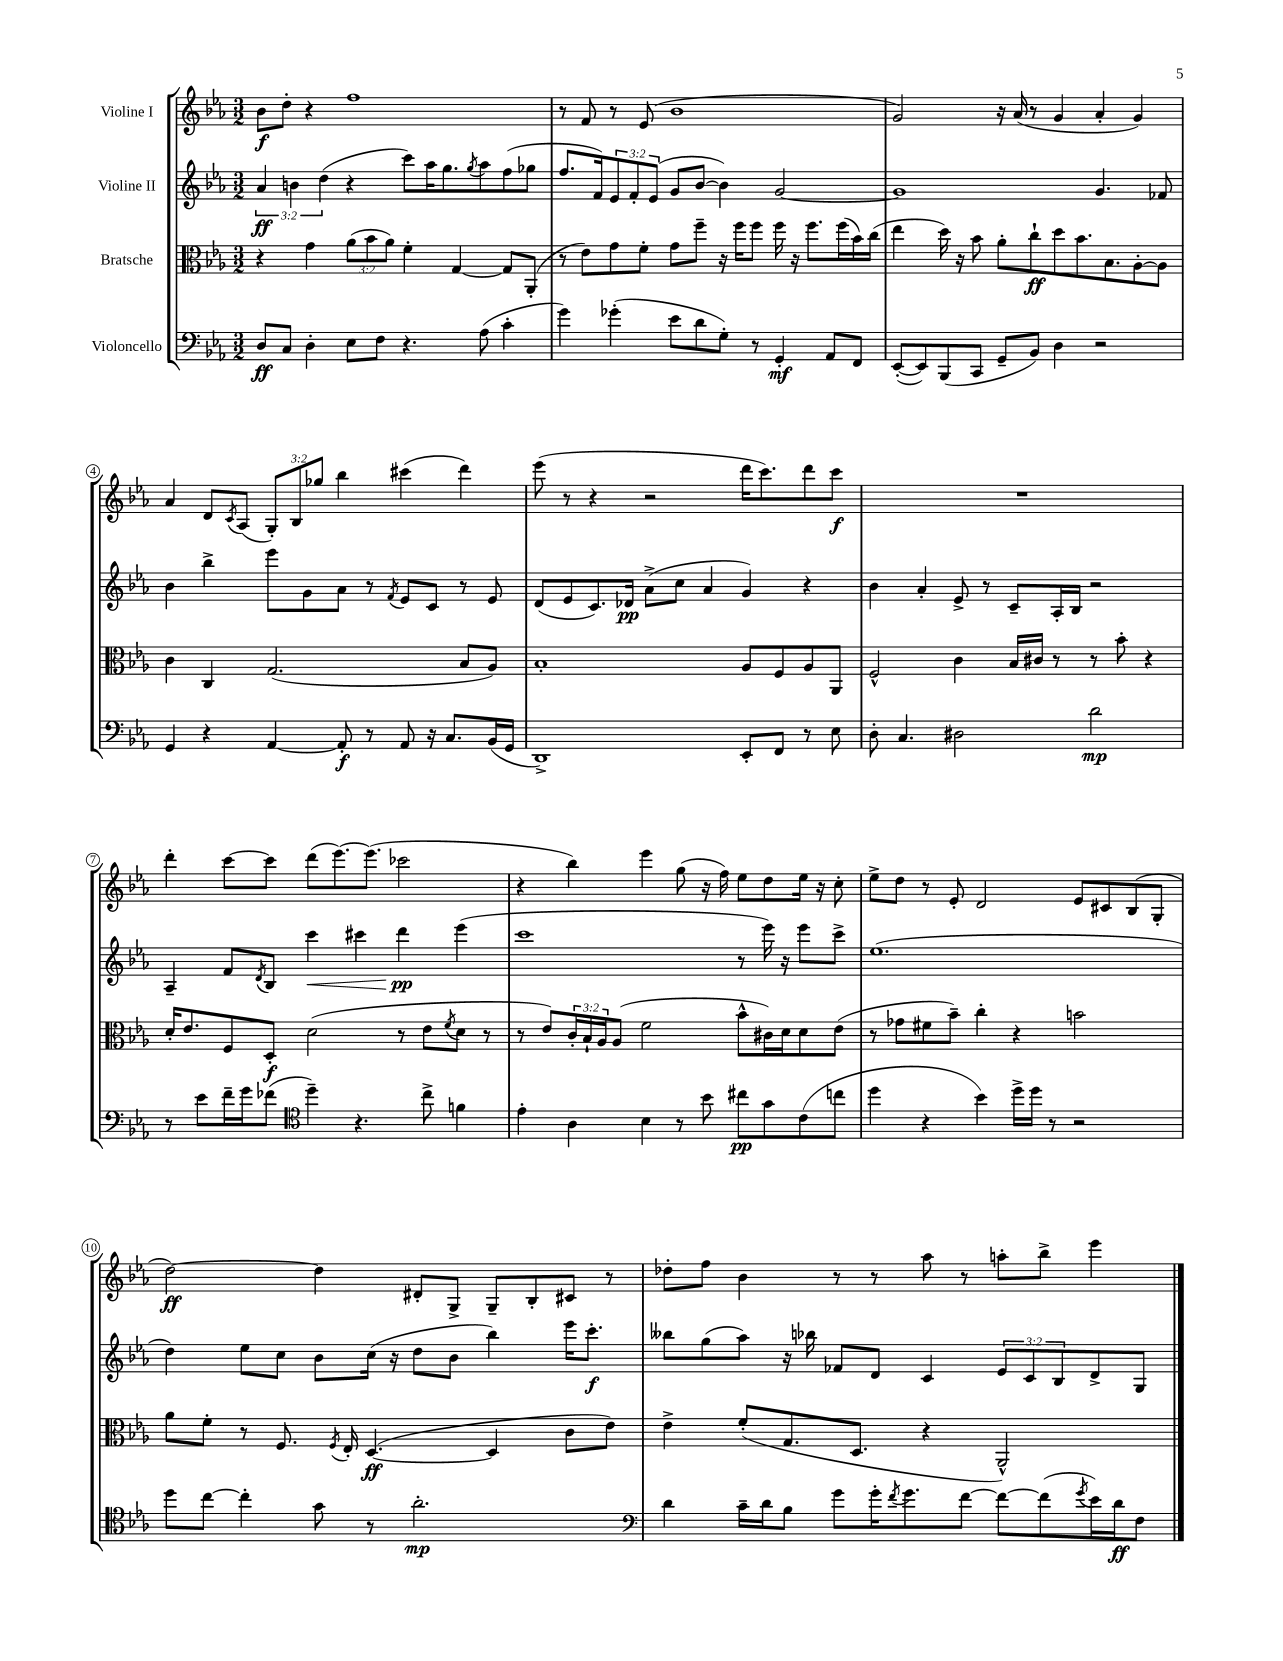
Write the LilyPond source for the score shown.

<<
\new StaffGroup <<
\new Staff = "s0" \with { instrumentName = "Violine I" } {
    \clef treble \key ees \major \numericTimeSignature \time 3/2 \override Staff.TupletNumber.text = #tuplet-number::calc-fraction-text
    bes'8\f d''8-. r4 f''1 |
    r8 f'8 r8 ees'8( bes'1 |
    g'2) r16 aes'16( r8 g'4 aes'4-. g'4) |
    aes'4 d'8 \acciaccatura { c'8 } aes8( \tuplet 3/2 { g8-.) bes8 ges''8 } bes''4 cis'''4( d'''4) |
    ees'''8( r8 r4 r2 d'''16 c'''8.) d'''8 c'''8\f |
    R1. |
    d'''4-. c'''8~ c'''8 d'''8( ees'''8.~) ees'''8.( ces'''2 |
    r4 bes''4) ees'''4 g''8( r16 f''16) ees''8 d''8 ees''16 r16 c''8-. |
    ees''8-> d''8 r8 ees'8-. d'2 ees'8 cis'8 bes8( g8-. |
    d''2~\ff) d''4 dis'8-. g8-> g8-- bes8-. cis'8 r8 |
    des''8-. f''8 bes'4 r8 r8 aes''8 r8 a''8-. bes''8-> ees'''4 \bar "|." |
}
\new Staff = "s1" \with { instrumentName = "Violine II" } {
    \clef treble \key ees \major \numericTimeSignature \time 3/2 \override Staff.TupletNumber.text = #tuplet-number::calc-fraction-text
    \tuplet 3/2 { aes'4\ff b'4 d''4( } r4 c'''8) aes''16 g''8. \acciaccatura { g''8 } aes''8 f''8( ges''8 |
    f''8. f'16) \tuplet 3/2 { ees'8 f'8-. ees'8( } g'8 bes'8~ bes'4) g'2~ |
    g'1 g'4. fes'8 |
    bes'4 bes''4-> ees'''8 g'8 aes'8 r8 \acciaccatura { f'8 } ees'8 c'8 r8 ees'8 |
    d'8( ees'8 c'8.) des'16\pp aes'8->( c''8 aes'4 g'4) r4 |
    bes'4 aes'4-. ees'8-> r8 c'8-- aes16-. bes16 r2 |
    aes4-- f'8 \acciaccatura { d'8 } bes8 c'''4\< cis'''4 d'''4\pp\! ees'''4( |
    c'''1 r8 ees'''16) r16 ees'''8 c'''8-> |
    ees''1.( |
    d''4) ees''8 c''8 bes'8 c''16( r16 d''8 bes'8 bes''4) ees'''16 c'''8.-.\f |
    beses''8 g''8( aes''8) r16 bes''16 fes'8 d'8 c'4 \tuplet 3/2 { ees'8 c'8 bes8 } d'8-> g8 \bar "|." |
}
\new Staff = "s2" \with { instrumentName = "Bratsche" } {
    \clef alto \key ees \major \numericTimeSignature \time 3/2 \override Staff.TupletNumber.text = #tuplet-number::calc-fraction-text
    r4 g'4 \tuplet 3/2 { aes'8( bes'8 aes'8) } f'4-. g4~ g8 aes,8-.( |
    r8 ees'8) g'8 f'8-. g'8 f''8-- r16 f''16 f''8 f''16 r16 f''8. f''16( bes'16) c''16( |
    ees''4 d''16) r16 bes'8 aes'8-. c''8-!\ff d''8 bes'8. bes8. aes8~-. aes8 |
    c'4 c4 g2.( bes8 aes8) |
    bes1-. aes8 f8 aes8 aes,8 |
    f2-^ c'4 bes16 cis'16 r8 r8 bes'8-. r4 |
    d'16-. ees'8. f8 d8-.\f d'2( r8 ees'8 \acciaccatura { f'8 } d'8 r8 |
    r8 ees'8) \tuplet 3/2 { c'16-. bes16-! aes16 } aes8( f'2 bes'8-^ cis'16) d'16 d'8 ees'8( |
    r8 ges'8 fis'8 bes'8--) c''4-. r4 b'2 |
    aes'8 f'8-. r8 f8. \acciaccatura { f8 } ees16-. d4.~\ff( d4 c'8 ees'8) |
    ees'4-> f'8-.( g8. d8. r4 aes,2-^) \bar "|." |
}
\new Staff = "s3" \with { instrumentName = "Violoncello" } {
    \clef bass \key ees \major \numericTimeSignature \time 3/2
    d8\ff c8 d4-. ees8 f8 r4. aes8( c'4-. |
    g'4) ges'4-.( ees'8 d'8 g8-.) r8 g,4-.\mf aes,8 f,8 |
    ees,8~-.( ees,8) bes,,8( c,8 g,8-- bes,8) d4 r2 |
    g,4 r4 aes,4~ aes,8-.\f r8 aes,8 r16 c8. bes,16( g,16 |
    d,1->) ees,8-. f,8 r8 ees8 |
    d8-. c4. dis2 d'2\mp |
    r8 ees'8 f'16-- g'16 fes'8( \clef tenor d''4--) r4. c''8-> f'4 |
    ees'4-. aes4 bes4 r8 bes'8 cis''8\pp g'8 c'8( c''8 |
    d''4 r4 bes'4) d''16-> d''16 r8 r2 |
    d''8 c''8~ c''4-. g'8 r8 aes'2.-.\mp |
    \clef bass d'4 c'16-- d'16 bes8 g'8 g'16-. \acciaccatura { f'8 } g'8. f'8~ f'8~ f'8( \acciaccatura { g'8 } ees'16) d'16\ff f8 \bar "|." |
}
>>
>>
\layout { \context { \Score \override BarNumber.stencil = #(make-stencil-circler 0.1 0.3 ly:text-interface::print) } }
